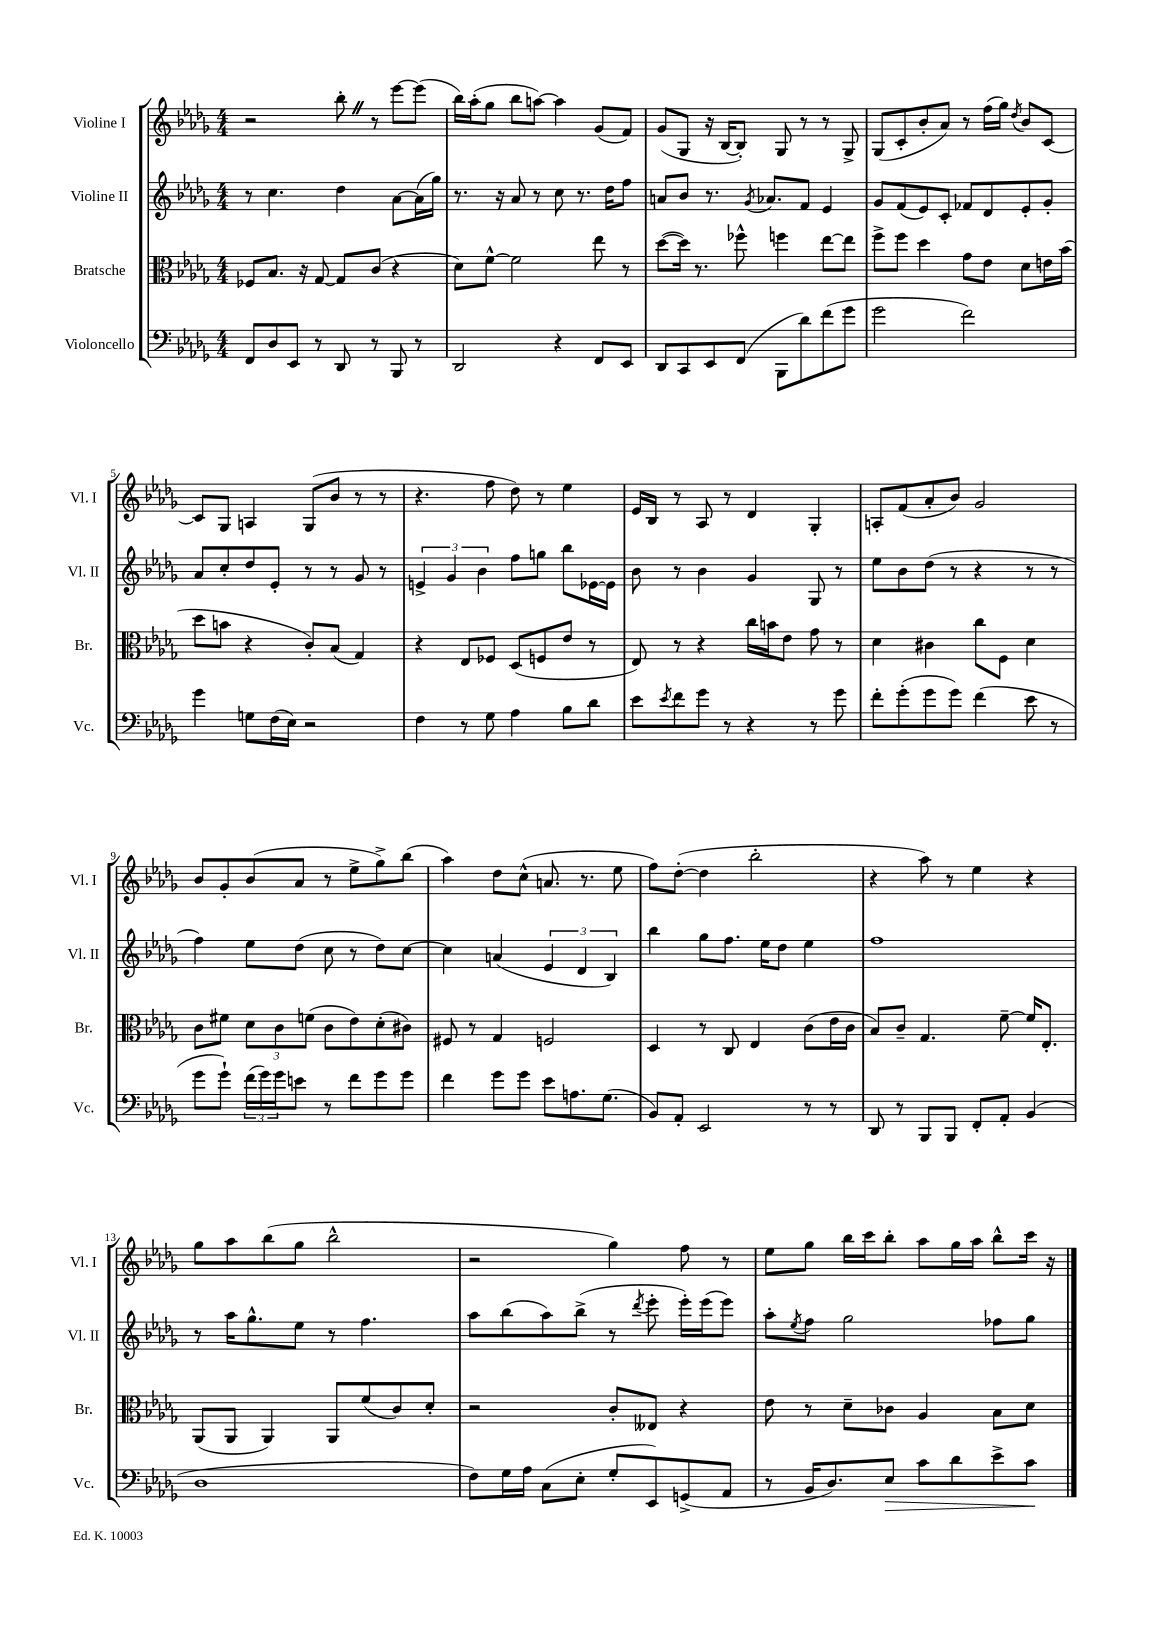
<<
\new StaffGroup <<
\new Staff = "s0" \with { instrumentName = "Violine I" shortInstrumentName = "Vl. I" } {
    \clef treble \key des \major \numericTimeSignature \time 4/4
    r2 bes''8-. \once \override BreathingSign.text = \markup { \musicglyph "scripts.caesura.straight" } \breathe r8 ees'''8~ ees'''8( |
    bes''16) aes''16-.( ges''8 bes''8 a''8~) a''4 ges'8( f'8) |
    ges'8( ges8 r16 bes16~ bes8-.) ges8 r8 r8 ges8-> |
    ges8( c'8-. bes'8-. aes'8) r8 f''16( ges''16) \acciaccatura { des''8 } bes'8 c'8~ |
    c'8 ges8 a4 ges8( bes'8 r8 r8 |
    r4. f''8 des''8) r8 ees''4 |
    ees'16 bes16 r8 aes8 r8 des'4 ges4-. |
    a8-. f'8( aes'8-. bes'8) ges'2 |
    bes'8 ges'8-. bes'8( aes'8 r8 ees''8-> ges''8->) bes''8( |
    aes''4) des''8 c''8-^( a'8. r8. ees''8 |
    f''8) des''8~-.( des''4 bes''2-. |
    r4 aes''8) r8 ees''4 r4 |
    ges''8 aes''8 bes''8( ges''8 bes''2-^ |
    r2 ges''4) f''8 r8 |
    ees''8 ges''8 bes''16 c'''16 bes''8-. aes''8 ges''16 aes''16 bes''8-^ c'''16 r16 \bar "|." |
}
\new Staff = "s1" \with { instrumentName = "Violine II" shortInstrumentName = "Vl. II" } {
    \clef treble \key des \major \numericTimeSignature \time 4/4
    r8 c''4. des''4 aes'8~ aes'16( ges''16) |
    r8. r16 aes'8 r8 c''8 r8. des''16 f''8 |
    a'8 bes'8 r8. \acciaccatura { ges'8 } aes'8. f'8 ees'4 |
    ges'8 f'8( ees'8) c'8-. fes'8 des'8 ees'8-. ges'8-. |
    aes'8 c''8-. des''8 ees'8-. r8 r8 ges'8 r8 |
    \tuplet 3/2 { e'4-> ges'4 bes'4 } f''8 g''8 bes''8 ees'16~ ees'16 |
    bes'8 r8 bes'4 ges'4 ges8 r8 |
    ees''8 bes'8 des''8( r8 r4 r8 r8 |
    f''4) ees''8 des''8( c''8 r8 des''8) c''8~ |
    c''4 a'4( \tuplet 3/2 { ees'4 des'4 bes4) } |
    bes''4 ges''8 f''8. ees''16 des''8 ees''4 |
    f''1 |
    r8 aes''16 ges''8.-^ ees''8 r8 f''4. |
    aes''8 bes''8( aes''8) bes''8->( r8 \acciaccatura { des'''8 } ees'''8-. ees'''16-.) ees'''16( ees'''8) |
    aes''8-. \acciaccatura { ees''8 } f''8 ges''2 fes''8 ges''8 \bar "|." |
}
\new Staff = "s2" \with { instrumentName = "Bratsche" shortInstrumentName = "Br." } {
    \clef alto \key des \major \numericTimeSignature \time 4/4
    fes8 bes8. r16 ges8~ ges8 c'8( r4 |
    des'8) f'8~-^ f'2 ees''8 r8 |
    des''8~( des''16) r8. fes''8-^ f''4 ees''8~ ees''8 |
    f''8-> f''8 des''4 ges'8 ees'8 des'8 e'16 bes'16( |
    des''8 b'8 r4 c'8-.) bes8( ges4) |
    r4 ees8 fes8 des8( f8 ees'8 r8 |
    ees8) r8 r4 c''16 b'16 ees'8 ges'8 r8 |
    des'4 cis'4 c''8 f8 des'4 |
    c'8 fis'8 \tuplet 3/2 { des'8 c'8 f'8( } c'8 ees'8) des'8-.( cis'8) |
    fis8 r8 ges4 f2 |
    des4 r8 c8 ees4 c'8( ees'16 c'16 |
    bes8) c'8-- ges4. f'8~-- f'16 ees8.-. |
    aes,8( aes,8 aes,4) aes,8 f'8( c'8) des'8-. |
    r2 c'8-. eeses8 r4 |
    ees'8 r8 des'8-- ces'8 aes4 bes8 des'8 \bar "|." |
}
\new Staff = "s3" \with { instrumentName = "Violoncello" shortInstrumentName = "Vc." } {
    \clef bass \key des \major \numericTimeSignature \time 4/4
    f,8 des8 ees,8 r8 des,8 r8 bes,,8 r8 |
    des,2 r4 f,8 ees,8 |
    des,8 c,8 ees,8 f,8( bes,,8 des'8) f'8( ges'8 |
    ges'2 f'2) |
    ges'4 g8 f16( ees16) r2 |
    f4 r8 ges8 aes4 bes8 des'8 |
    ees'8 \acciaccatura { ees'8 } f'8 ges'8 r8 r4 r8 ges'8 |
    f'8-. ges'8-.( ges'8 ges'8) f'4( ees'8 r8 |
    ges'8 ges'8-!) \tuplet 3/2 { f'16( ges'16) ges'16 } e'8 r8 f'8 ges'8 ges'8 |
    f'4 ges'8 ges'8 ees'8 a8. ges8.( |
    bes,8) aes,8-. ees,2 r8 r8 |
    des,8 r8 bes,,8 bes,,8 f,8-. aes,8-. bes,4( |
    des1 |
    f8) ges16 aes16 c8( ees8-. ges8-. ees,8) g,8->( aes,8 |
    r8 bes,16 des8.) ees8\> c'8 des'8 ees'8-> c'8\! \bar "|." |
}
>>
>>
